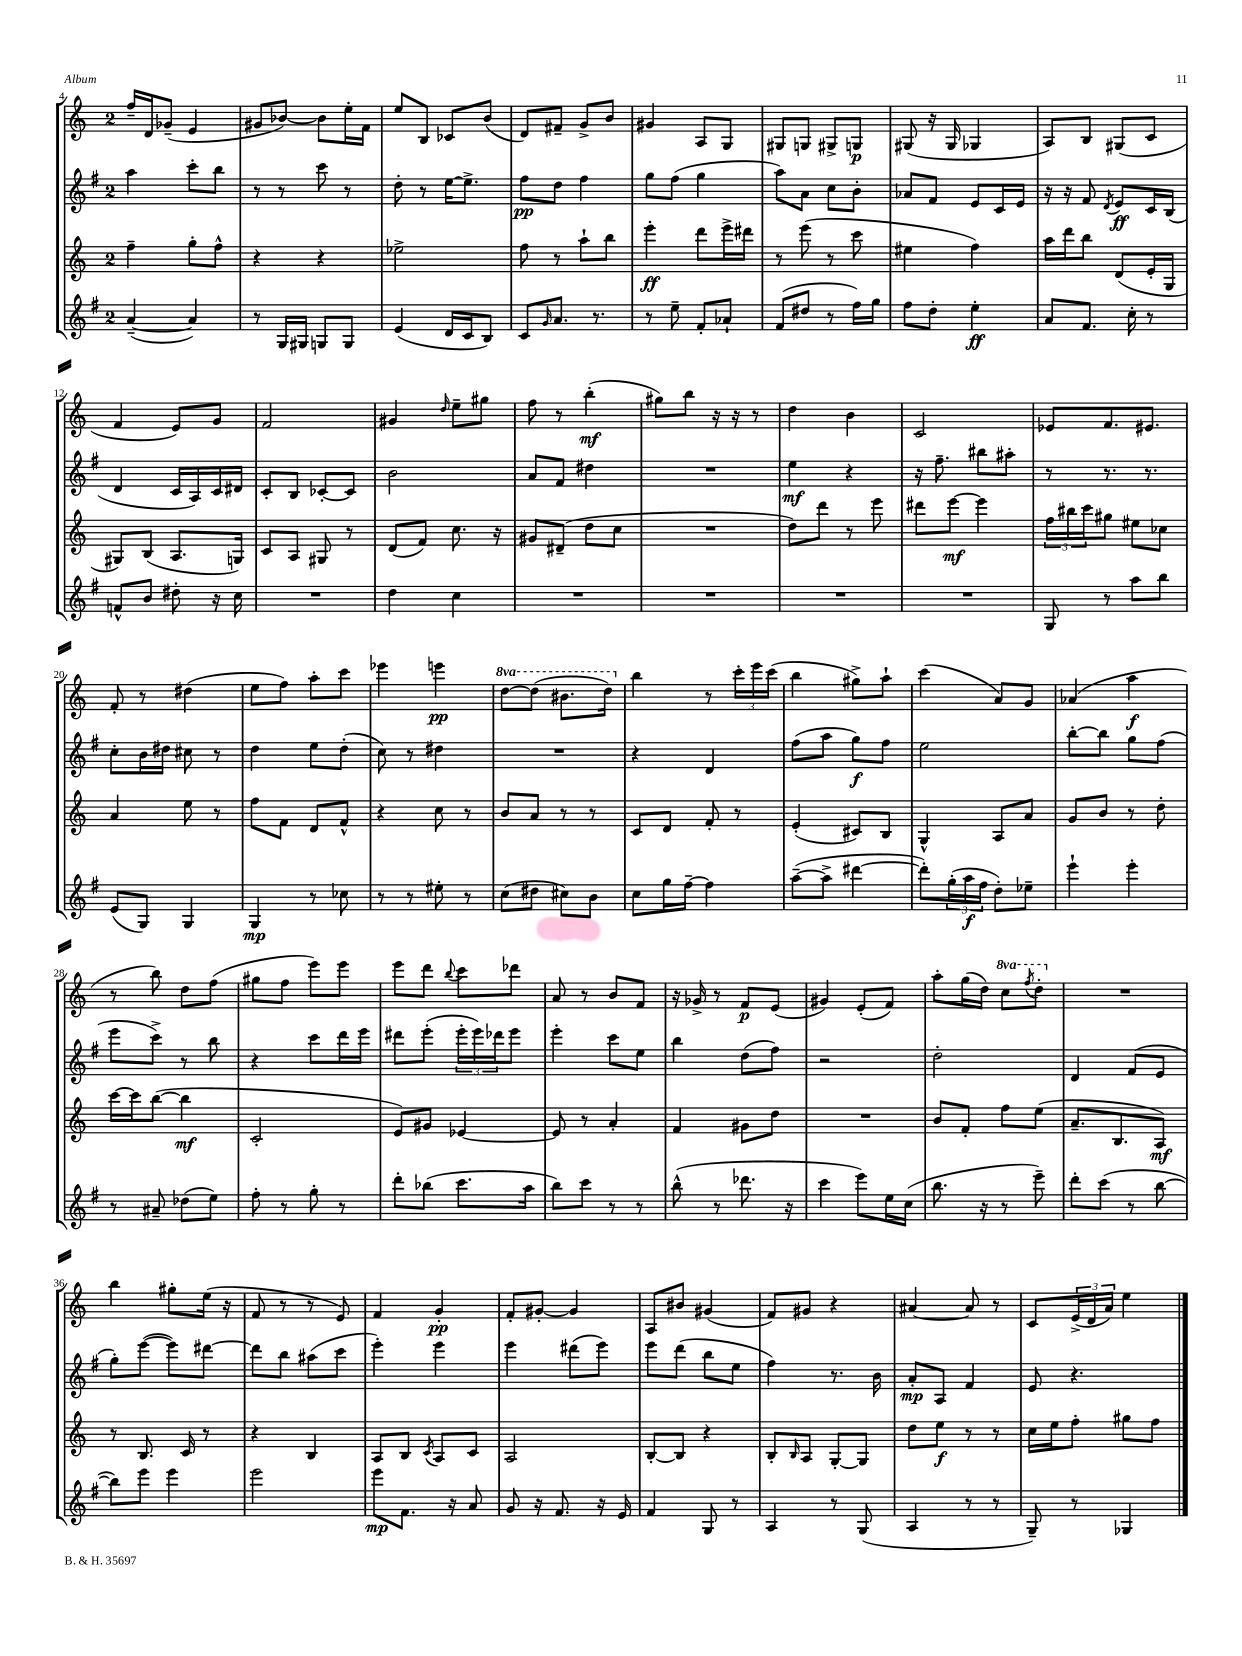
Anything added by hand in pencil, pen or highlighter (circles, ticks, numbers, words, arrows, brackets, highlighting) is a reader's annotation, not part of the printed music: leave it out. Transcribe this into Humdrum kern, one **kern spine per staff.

**kern	**dynam	**kern	**dynam	**kern	**dynam	**kern	**dynam
*part4	*part4	*part3	*part3	*part2	*part2	*part1	*part1
*staff4	*staff4	*staff3	*staff3	*staff2	*staff2	*staff1	*staff1
*clefG2	*	*clefG2	*	*clefG2	*	*clefG2	*
*k[f#]	*	*k[]	*	*k[f#]	*	*k[]	*
*M2/4	*	*M2/4	*	*M2/4	*	*M2/4	*
=4	=4	=4	=4	=4	=4	=4	=4
([4a~/	.	4ff~\	.	4aa\	.	16ff~/LL	.
.	.	.	.	.	.	16d/J	.
.	.	.	.	.	.	(8g-X~/J	.
4a/])	.	8gg'\L	.	8ccc'\L	.	4e/	.
.	.	8ff^^\J	.	8bb\J	.	.	.
=5	=5	=5	=5	=5	=5	=5	=5
8r	.	4r	.	8r	.	8g#X/L	.
16G/LL	.	.	.	8r	.	[8b-X/J)	.
16G#X/JJ	.	.	.	.	.	.	.
8Gn/L	.	4r	.	8ccc\	.	8b-\L]	.
8G/J	.	.	.	8r	.	16ee'\L	.
.	.	.	.	.	.	16f\JJ	.
=6	=6	=6	=6	=6	=6	=6	=6
(4e/	.	2ee-X^\	.	8dd'\	.	8ee/L	.
.	.	.	.	8r	.	8B/J	.
16d/LL	.	.	.	[16ee\KL	.	8c-X/L	.
16c/J	.	.	.	8.ee^\J]	.	.	.
8B/J)	.	.	.	.	.	(8b/J	.
=7	=7	=7	=7	=7	=7	=7	=7
8c/L	.	8ff\	.	8ff#\L	pp	8d/L)	.
16qqg/	.	.	.	.	.	.	.
8.a/J	.	8r	.	8dd\J	.	8f#X~/J	.
.	.	8aa`\L	.	4ff#\	.	8g^/L	.
8.r	.	.	.	.	.	.	.
.	.	8bb\J	.	.	.	8b/J	.
=8	=8	=8	=8	=8	=8	=8	=8
8r	.	4eee'\	ff	8gg\L	.	4g#X/	.
8ee~\	.	.	.	(8ff#\J	.	.	.
8f#'/L	.	8ddd\L	.	4gg\	.	8A/L	.
8a-X`/J	.	16eee^\L	.	.	.	8G/J	.
.	.	16ddd#X\JJ	.	.	.	.	.
=9	=9	=9	=9	=9	=9	=9	=9
(8f#/L	.	8r	.	8aa\L)	.	8G#X/L	.
8dd#X/J	.	(8eee\	.	8a\J	.	8Gn/J	.
8r	.	8r	.	8cc\L	.	8G#X^/L	.
16ff#\LL)	.	8ccc\	.	8b'\J	.	8Gn/J	p
16gg\JJ	.	.	.	.	.	.	.
=10	=10	=10	=10	=10	=10	=10	=10
8ff#\L	.	4ee#X\	.	8a-X/L	.	(8G#X/	.
8dd'\J	.	.	.	8f#/J	.	16r	.
.	.	.	.	.	.	16G#/	.
4ee'\	ff	4ff\)	.	8e/L	.	4G-X/	.
.	.	.	.	16c/L	.	.	.
.	.	.	.	16e/JJ	.	.	.
=11	=11	=11	=11	=11	=11	=11	=11
8a/L	.	16aa\LL	.	16r	.	8A/L)	.
.	.	16ddd\J	.	16r	.	.	.
8.f#/J	.	8bb\J	.	8f#/	.	8B/J	.
.	.	.	.	8qd/	.	.	.
.	.	(8d/L	.	8e/L	ff	(8G#X/L	.
16cc'\	.	.	.	.	.	.	.
8r	.	16e'/L	.	16c/L	.	8c/J	.
.	.	16G/JJ	.	(16B/JJ	.	.	.
!!LO:LB:g=z
=12	=12	=12	=12	=12	=12	=12	=12
8fn^^/L	.	8G#X/L)	.	4d/	.	4f/	.
8b/J	.	(8B/J	.	.	.	.	.
8dd#X'\	.	8.A/L	.	16c/LL	.	8e/L)	.
.	.	.	.	16A/)	.	.	.
16r	.	.	.	16c/	.	8g/J	.
16cc\	.	16Gn/Jk)	.	16d#X/JJ	.	.	.
=13	=13	=13	=13	=13	=13	=13	=13
2r	.	8c/L	.	8c'/L	.	2f/	.
.	.	8A/J	.	8B/J	.	.	.
.	.	8G#X/	.	[8c-X'/L	.	.	.
.	.	8r	.	8c-/J]	.	.	.
=14	=14	=14	=14	=14	=14	=14	=14
4dd\	.	(8d/L	.	2b\	.	4g#X/	.
.	.	8f/J)	.	.	.	.	.
.	.	.	.	.	.	16qqdd/	.
4cc\	.	8.cc\	.	.	.	8ee~\L	.
.	.	.	.	.	.	8gg#X\J	.
.	.	16r	.	.	.	.	.
=15	=15	=15	=15	=15	=15	=15	=15
2r	.	8g#X/L	.	8a/L	.	8ff\	.
.	.	(8d#X~/J	.	8f#/J	.	8r	.
.	.	8dd\L	.	4dd#X\	.	(4bb'\	mf
.	.	8cc\J	.	.	.	.	.
=16	=16	=16	=16	=16	=16	=16	=16
2r	.	2r	.	2r	.	8gg#X\L)	.
.	.	.	.	.	.	8bb\J	.
.	.	.	.	.	.	16r	.
.	.	.	.	.	.	16r	.
.	.	.	.	.	.	8r	.
=17	=17	=17	=17	=17	=17	=17	=17
2r	.	8dd\L)	.	4ee\	mf	4dd\	.
.	.	8ddd\J	.	.	.	.	.
.	.	8r	.	4r	.	4b\	.
.	.	8eee\	.	.	.	.	.
=18	=18	=18	=18	=18	=18	=18	=18
2r	.	8ddd#X\L	.	16r	.	2c/	.
.	.	.	.	8.ff#~\	.	.	.
.	.	[8eee\J	mf	.	.	.	.
.	.	4eee\]	.	8bb#X\L	.	.	.
.	.	.	.	8aa#X'\J	.	.	.
=19	=19	=19	=19	=19	=19	=19	=19
8G/	.	24ff\LL	.	8r	.	8e-X/L	.
.	.	24bb#X\	.	.	.	.	.
.	.	24ccc\J	.	.	.	.	.
8r	.	8gg#X\J	.	8.r	.	8.f/	.
8aa\L	.	8ee#X\L	.	.	.	.	.
.	.	.	.	8.r	.	8.e#X/J	.
8bb\J	.	8cc-X\J	.	.	.	.	.
!!LO:LB:g=z
=20	=20	=20	=20	=20	=20	=20	=20
(8e/L	.	4a/	.	8cc'\L	.	8f'/	.
8G/J)	.	.	.	16b\L	.	8r	.
.	.	.	.	16dd#X\JJ	.	.	.
4G/	.	8ee\	.	8cc#X\	.	(4dd#X\	.
.	.	8r	.	8r	.	.	.
=21	=21	=21	=21	=21	=21	=21	=21
4G/	mp	8ff\L	.	4dd\	.	8ee\L	.
.	.	8f\J	.	.	.	8ff\J)	.
8r	.	8d/L	.	8ee\L	.	8aa'\L	.
8cc-X\	.	8f^^/J	.	(8dd'\J	.	8ccc\J	.
=22	=22	=22	=22	=22	=22	=22	=22
8r	.	4r	.	8cc\)	.	4eee-X\	.
8r	.	.	.	8r	.	.	.
8ee#X'\	.	8cc\	.	4dd#X\	.	4eeen\	pp
8r	.	8r	.	.	.	.	.
=23	=23	=23	=23	=23	=23	=23	=23
*	*	*	*	*	*	*8va	*
(8cc\L	.	8b/L	.	2r	.	[8ddd\L	.
8dd#X\J	.	8a/J	.	.	.	(8ddd\J]	.
8cc#X\L)	.	8r	.	.	.	8.bb#X\L	.
8b\J	.	8r	.	.	.	.	.
.	.	.	.	.	.	16ddd\Jk)	.
=24	=24	=24	=24	=24	=24	=24	=24
*	*	*	*	*	*	*X8va	*
8cc\L	.	8c/L	.	4r	.	4bb\	.
16gg\L	.	8d/J	.	.	.	.	.
[16ff#~\JJ	.	.	.	.	.	.	.
4ff#\]	.	8f'/	.	4d/	.	8r	.
.	.	8r	.	.	.	24ccc'\LL	.
.	.	.	.	.	.	24eee\	.
.	.	.	.	.	.	(24ccc\JJ	.
=25	=25	=25	=25	=25	=25	=25	=25
([8aa~\L	.	(4e'/	.	(8ff#\L	.	4bb\	.
8aa^\J]	.	.	.	8aa\J	.	.	.
[4ddd#X\	.	8c#X/L)	.	8gg\L)	f	8gg#X^\L)	.
.	.	8B/J	.	8ff#\J	.	8aa`\J	.
=26	=26	=26	=26	=26	=26	=26	=26
8ddd#'\L])	.	4G^^/	.	2ee\	.	(4ccc\	.
(24gg'\L	.	.	.	.	.	.	.
24aa\	f	.	.	.	.	.	.
24ff#\JJ	.	.	.	.	.	.	.
8dd'\L)	.	8A/L	.	.	.	8a/L)	.
8ee-X~\J	.	8a/J	.	.	.	8g/J	.
=27	=27	=27	=27	=27	=27	=27	=27
4eee`\	.	8g/L	.	[8bb'\L	.	(4a-X/	.
.	.	8b/J	.	8bb\J]	.	.	.
4eee'\	.	8r	.	8gg\L	.	4aa\	f
.	.	8dd'\	.	(8ff#\J	.	.	.
!!LO:LB:g=z
=28	=28	=28	=28	=28	=28	=28	=28
8r	.	[16ccc\LL	.	8eee\L	.	8r	.
.	.	16ccc\J]	.	.	.	.	.
8a#X~/	.	([8bb\J	.	8ccc^\J)	.	8bb\)	.
(8dd-X\L	.	4bb\]	mf	8r	.	8dd\L	.
8ee\J)	.	.	.	8bb\	.	(8ff\J	.
=29	=29	=29	=29	=29	=29	=29	=29
8ff#'\	.	2c'/	.	4r	.	8gg#X\L	.
8r	.	.	.	.	.	8ff\J	.
8gg'\	.	.	.	8ccc\L	.	8eee\L)	.
8r	.	.	.	16ddd\L	.	8eee\J	.
.	.	.	.	16eee\JJ	.	.	.
=30	=30	=30	=30	=30	=30	=30	=30
8ddd'\L	.	8e/L)	.	8ddd#X\L	.	8eee\L	.
(8bb-X\J	.	8g#X/J	.	(8eee'\J	.	8ddd\J	.
.	.	.	.	.	.	8qqbb/	.
8.ccc\L	.	[4e-X/	.	24eee'\LL	.	8ccc\L	.
.	.	.	.	24eee\)	.	.	.
.	.	.	.	24ddd-X\J	.	.	.
.	.	.	.	8eee\J	.	8ddd-X\J	.
16aa\Jk	.	.	.	.	.	.	.
=31	=31	=31	=31	=31	=31	=31	=31
8bb\L)	.	8e-/]	.	4eee'\	.	8a/	.
8ccc\J	.	8r	.	.	.	8r	.
8r	.	4a'/	.	8ccc\L	.	8b/L	.
8r	.	.	.	8ee\J	.	8f/J	.
=32	=32	=32	=32	=32	=32	=32	=32
(8bb^^\	.	4f/	.	4bb\	.	16r	.
.	.	.	.	.	.	16g-X^/	.
8r	.	.	.	.	.	8r	.
8.ddd-X\	.	8g#X\L	.	(8dd\L	.	8f/L	p
.	.	8dd\J	.	8ff#\J)	.	(8e/J	.
16r	.	.	.	.	.	.	.
=33	=33	=33	=33	=33	=33	=33	=33
4ccc\	.	2r	.	2r	.	4g#X/)	.
8eee\L)	.	.	.	.	.	(8e'/L	.
16ee\L	.	.	.	.	.	8f/J)	.
(16cc\JJ	.	.	.	.	.	.	.
=34	=34	=34	=34	=34	=34	=34	=34
8.bb\	.	8b/L	.	2dd'\	.	8aa'\L	.
.	.	8f'/J	.	.	.	(16gg\L	.
16r	.	.	.	.	.	16dd\JJ)	.
*	*	*	*	*	*	*8va	*
8r	.	8ff\L	.	.	.	8ccc\L	.
.	.	.	.	.	.	8qfff/	.
8eee~\)	.	(8ee\J	.	.	.	8ddd'\J	.
=35	=35	=35	=35	=35	=35	=35	=35
*	*	*	*	*	*	*X8va	*
8ddd'\L	.	8.a~/L	.	4d/	.	2r	.
(8ccc\J	.	.	.	.	.	.	.
.	.	8.B/	.	.	.	.	.
8r	.	.	.	(8f#/L	.	.	.
[8bb\	.	8A/J)	mf	8e/J	.	.	.
!!LO:LB:g=z
=36	=36	=36	=36	=36	=36	=36	=36
8bb\L])	.	8r	.	8gg'\L)	.	4bb\	.
8eee\J	.	8.B/	.	([8eee\J	.	.	.
4eee\	.	.	.	8eee\L])	.	8gg#X'\L	.
.	.	16c/	.	.	.	.	.
.	.	8r	.	[8ddd#X\J	.	(16ee\Jk	.
.	.	.	.	.	.	16r	.
=37	=37	=37	=37	=37	=37	=37	=37
2eee\	.	4r	.	8ddd#\L]	.	8f/	.
.	.	.	.	8bb\J	.	8r	.
.	.	4B/	.	(8aa#X\L	.	8r	.
.	.	.	.	8ccc\J	.	8e/)	.
=38	=38	=38	=38	=38	=38	=38	=38
8eee\L	mp	8A/L	.	4eee'\)	.	4f/	.
8.f#\J	.	8B/J	.	.	.	.	.
.	.	8qc/	.	.	.	.	.
.	.	8A/L	.	4eee\	.	4g'/	pp
16r	.	.	.	.	.	.	.
8a/	.	8c/J	.	.	.	.	.
=39	=39	=39	=39	=39	=39	=39	=39
8g/	.	2A/	.	4eee\	.	8f'/L	.
16r	.	.	.	.	.	[8g#X'/J	.
8.f#/	.	.	.	.	.	.	.
.	.	.	.	(8ddd#X\L	.	4g#/]	.
16r	.	.	.	8eee\J)	.	.	.
16e/	.	.	.	.	.	.	.
=40	=40	=40	=40	=40	=40	=40	=40
4f#/	.	[8B'/L	.	8eee\L	.	8A/L	.
.	.	8B/J]	.	(8ddd\J	.	8b#X/J	.
8G/	.	4r	.	8bb\L	.	(4g#X/	.
8r	.	.	.	8ee\J	.	.	.
=41	=41	=41	=41	=41	=41	=41	=41
4A/	.	8B'/L	.	4ff#\)	.	8f/L)	.
.	.	16qqB/	.	.	.	.	.
.	.	8A/J	.	.	.	8g#X/J	.
8r	.	[8G'/L	.	8.r	.	4r	.
(8G/	.	8G/J]	.	.	.	.	.
.	.	.	.	16b\	.	.	.
=42	=42	=42	=42	=42	=42	=42	=42
4A/	.	8dd\L	.	8a'/L	mp	[4a#X/	.
.	.	8ee\J	f	8A/J	.	.	.
8r	.	8r	.	4f#/	.	8a#/]	.
8r	.	8r	.	.	.	8r	.
=43	=43	=43	=43	=43	=43	=43	=43
8G~/)	.	16cc\LL	.	8e/	.	8c/L	.
.	.	16ee\J	.	.	.	.	.
8r	.	8ff'\J	.	4.r	.	(24e^/L	.
.	.	.	.	.	.	24d/	.
.	.	.	.	.	.	24a/JJ)	.
4G-X/	.	8gg#X\L	.	.	.	4ee\	.
.	.	8ff\J	.	.	.	.	.
==	==	==	==	==	==	==	==
*-	*-	*-	*-	*-	*-	*-	*-
